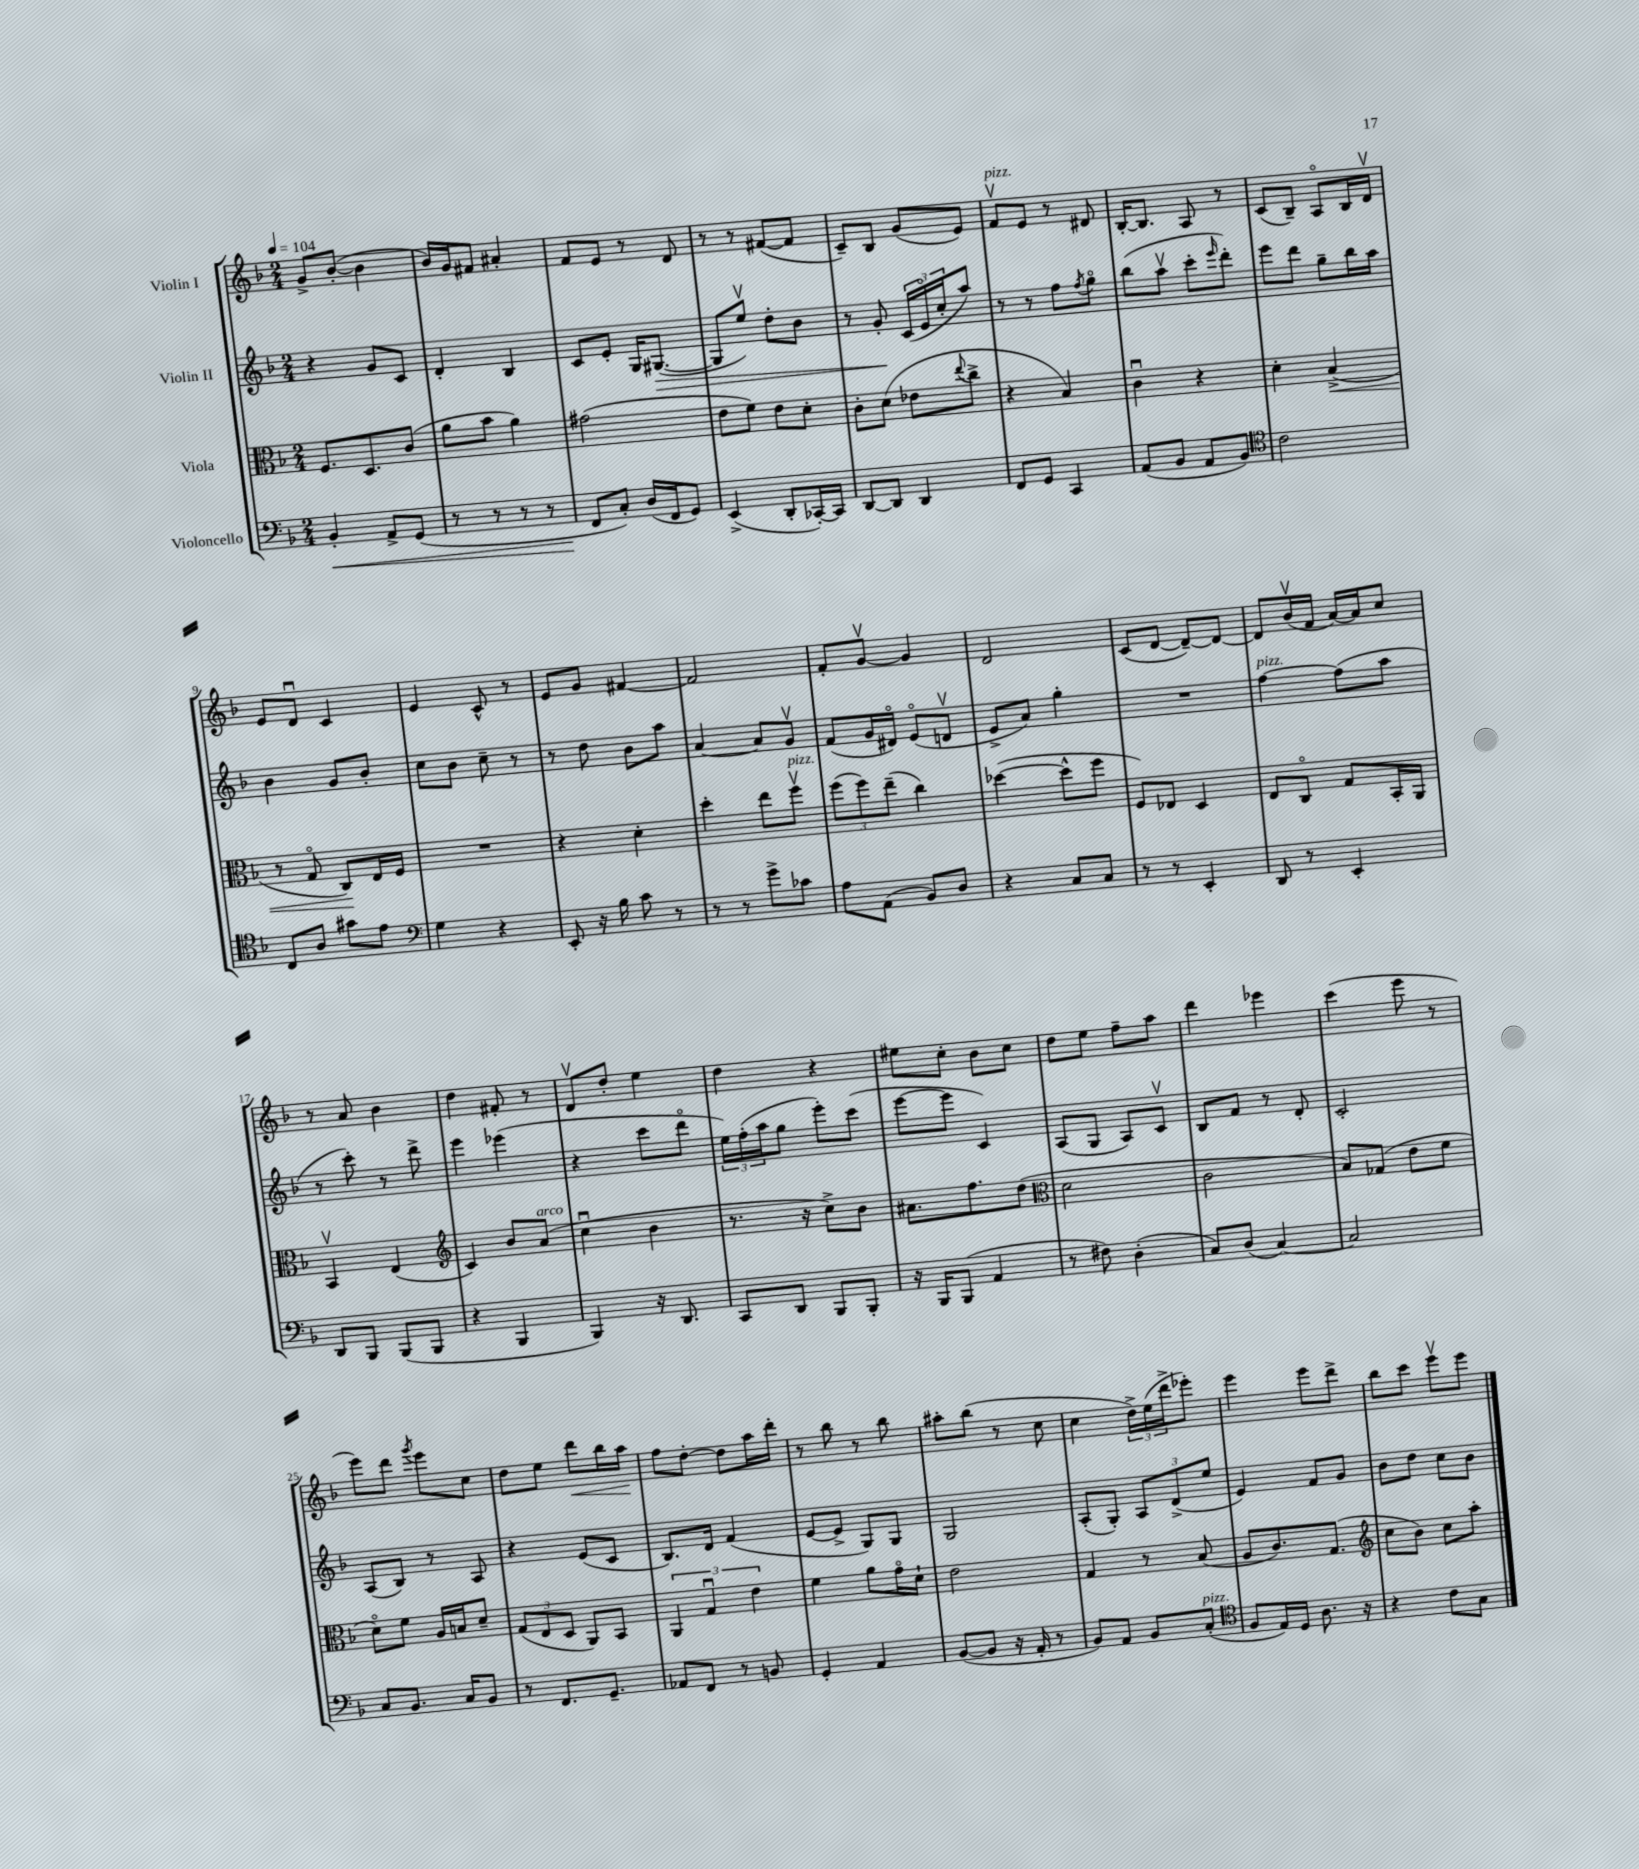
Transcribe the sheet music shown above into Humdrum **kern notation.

**kern	**dynam	**kern	**dynam	**kern	**dynam	**kern	**dynam
*part4	*part4	*part3	*part3	*part2	*part2	*part1	*part1
*staff4	*staff4	*staff3	*staff3	*staff2	*staff2	*staff1	*staff1
*I"Violoncello	*	*I"Viola	*	*I"Violin II	*	*I"Violin I	*
*clefF4	*	*clefC3	*	*clefG2	*	*clefG2	*
*k[b-]	*	*k[b-]	*	*k[b-]	*	*k[b-]	*
*M2/4	*	*M2/4	*	*M2/4	*	*M2/4	*
*MM104	*	*MM104	*	*MM104	*	*MM104	*
=1	=1	=1	=1	=1	=1	=1	=1
!	!LO:HP:b	!	!	!	!	!	!
4BB-'/	<	8.F/L	.	4r	.	8g^/L	.
.	.	.	.	.	.	([8b-'/J	.
.	.	8.D/	.	.	.	.	.
8AA^/L	.	.	.	8g/L	.	4b-\]	.
(8GG/J	.	(8c/J	.	8c/J	.	.	.
=2	=2	=2	=2	=2	=2	=2	=2
8r	.	8a\L	.	4d'/	.	16b-/LL)	.
.	.	.	.	.	.	16g/J	.
8r	.	8b-\J	.	.	.	8f#X/J	.
8r	.	4a\)	.	4B-/	.	4a#X'/	.
8r	.	.	.	.	.	.	.
=3	=3	=3	=3	=3	=3	=3	=3
8FF/L	.	(2g#X\	.	8c/L	.	8f/L	.
8C'/J)	[	.	.	8e'/J	.	8e/J	.
(16D/LL	.	.	.	16G/KL	.	8r	.
!	!	!	!	!	!LO:HP:b	!	!
16FF/J	.	.	.	([8.G#X/J	>	.	.
8GG/J)	.	.	.	.	.	8d/	.
=4	=4	=4	=4	=4	=4	=4	=4
(4EE^/	.	8e\L	.	8G#/L]	.	8r	.
.	.	8f\J)	.	8eev/J)	.	8r	.
8DD'/L	.	8e\L	.	8dd'\L	.	([8f#X/L	.
[16CC-X'/L)	.	8d'\J	.	8b-\J	.	8f#/J]	.
16CC-/JJ]	.	.	.	.	.	.	.
=5	=5	=5	=5	=5	=5	=5	=5
[8DD/L	.	8c'\L	.	8r	.	8c~/L)	.
8DD/J]	.	(8d\J	.	8g'/	.	8B-/J	.
4DD/	.	8e-X\L	.	(24c/LL	]	(8g/L	.
.	.	.	.	24e/	.	.	.
.	.	.	.	24cc'/J	.	.	.
.	.	8qqee/	.	.	.	.	.
.	.	8cc^\J	.	8aa/J)	.	8e/J)	.
=6	=6	=6	=6	=6	=6	=6	=6
!	!	!	!	!	!	!LO:TX:a:i:t=pizz.	!
8FF/L	.	4r	.	8r	.	8fv/L	.
8GG/J	.	.	.	8r	.	8e/J	.
4CC/	.	4B-/)	.	8ff\L	.	8r	.
.	.	.	.	8qff/	.	.	.
.	.	.	.	8gg\J	.	8d#X/	.
=7	=7	=7	=7	=7	=7	=7	=7
(8AA/L	.	4cu\	.	(8bb-\L	.	[16B-'/KL	.
.	.	.	.	.	.	8.B-/J]	.
8BB-/J	.	.	.	8aav\J	.	.	.
8AA/L	.	4r	.	8ccc'\L	.	8A/	.
.	.	.	.	16qqeee/	.	.	.
8BB-/J)	.	.	.	8ddd'\J)	.	8r	.
=8	=8	=8	=8	=8	=8	=8	=8
*clefC4	*	*	*	*	*	*	*
2c\	.	4d'\	.	8eee\L	.	(8c/L	.
.	.	.	.	8ddd\J	.	8B-~/J)	.
!	!	!	!LO:HP:b	!	!	!	!
.	.	(4B-^/	<	8gg~\L	.	8A/L	.
.	.	.	.	16bb-\L	.	16B-/L	.
.	.	.	.	16aa\JJ	.	16dv/JJ	.
!!LO:LB:g=z
=9	=9	=9	=9	=9	=9	=9	=9
8C/L	.	8r	.	4b-\	.	8e/L	.
8A/J	.	8G/	.	.	.	8du/J	.
8g#X\L	.	8C/L)	.	8g/L	.	4c/	.
8e\J	.	16E/L	[	8b-'/J	.	.	.
.	.	16F/JJ	.	.	.	.	.
=10	=10	=10	=10	=10	=10	=10	=10
*clefF4	*	*	*	*	*	*	*
4G\	.	2r	.	8cc\L	.	4e/	.
.	.	.	.	8b-\J	.	.	.
4r	.	.	.	8cc~\	.	8c^^/	.
.	.	.	.	8r	.	8r	.
=11	=11	=11	=11	=11	=11	=11	=11
8EE'/	.	4r	.	8r	.	8e/L	.
16r	.	.	.	8dd\	.	8g/J	.
16B-\	.	.	.	.	.	.	.
8c\	.	4d'\	.	8b-\L	.	[4f#X/	.
8r	.	.	.	8aa\J	.	.	.
=12	=12	=12	=12	=12	=12	=12	=12
8r	.	4dd'\	.	[4a/	.	2f#/]	.
8r	.	.	.	.	.	.	.
8g^\L	.	8ee\L	.	8a/L]	.	.	.
!	!	!LO:TX:a:i:t=pizz.	!	!	!	!	!
8c-X\J	.	8ffv\J	.	8gv/J	.	.	.
=13	=13	=13	=13	=13	=13	=13	=13
8A\L	.	(12ff\L	.	(8f/L	.	8f'/L	.
.	.	12ff\)	.	.	.	.	.
(8AA\J	.	.	.	16g/L	.	[8gv/J	.
.	.	(12ee~\J	.	.	.	.	.
.	.	.	.	16d#X/JJ)	.	.	.
8BB-/L)	.	4cc\)	.	(8e/L	.	4g/]	.
8D/J	.	.	.	8dnv/J	.	.	.
=14	=14	=14	=14	=14	=14	=14	=14
4r	.	([4dd-X\	.	8e^/L	.	2d/	.
.	.	.	.	8a/J)	.	.	.
8C/L	.	8dd-^^\L]	.	4gg'\	.	.	.
8C/J	.	8ff\J	.	.	.	.	.
=15	=15	=15	=15	=15	=15	=15	=15
8r	.	8F/L)	.	2r	.	(8c/L	.
8r	.	8E-X/J	.	.	.	[8d/J	.
4EE'/	.	4D/	.	.	.	8d~/L_)	.
.	.	.	.	.	.	8d/J_	.
=16	=16	=16	=16	=16	=16	=16	=16
!	!	!	!	!LO:TX:a:i:t=pizz.	!	!	!
8DD/	.	8E/L	.	[4ff\	.	8d/L]	.
8r	.	8C/J	.	.	.	(16b-v/L	.
.	.	.	.	.	.	16f/JJ	.
4EE'/	.	8G/L	.	(8ff\L]	.	[16a/LL)	.
.	.	.	.	.	.	16a/J]	.
.	.	16BB-'/L	.	8aa\J	.	8cc/J	.
.	.	16AA/JJ	.	.	.	.	.
!!LO:LB:g=z
=17	=17	=17	=17	=17	=17	=17	=17
8DD/L	.	4BB-v/	.	8r	.	8r	.
8BBB-/J	.	.	.	8ccc'\)	.	8a/	.
(8BBB-/L	.	(4E/	.	8r	.	4b-\	.
8BBB-/J	.	.	.	8ddd^\	.	.	.
=18	=18	=18	=18	=18	=18	=18	=18
*	*	*clefG2	*	*	*	*	*
4r	.	4c/)	.	4eee\	.	4dd\	.
4BBB-/	.	8b-/L	.	(4eee-X\	.	8f#X'/	.
!	!	!LO:TX:a:i:t=arco	!	!	!	!	!
.	.	(8a/J	.	.	.	8r	.
=19	=19	=19	=19	=19	=19	=19	=19
4BBB-/)	.	4ccu\	.	4r	.	8dv/L	.
.	.	.	.	.	.	8dd'/J	.
16r	.	4b-\	.	8ccc\L	.	4ee\	.
8.DD/	.	.	.	.	.	.	.
.	.	.	.	8ddd\J	.	.	.
=20	=20	=20	=20	=20	=20	=20	=20
8CC/L	.	8.r	.	24ee\LL)	.	4dd\	.
.	.	.	.	(24ff'\	.	.	.
.	.	.	.	24aa\J	.	.	.
8DD/J	.	.	.	8gg\J	.	.	.
.	.	16r	.	.	.	.	.
8BBB-/L	.	8cc^\L)	.	8eee'\L)	.	4r	.
8BBB-'/J	.	8b-\J	.	(8ccc\J	.	.	.
=21	=21	=21	=21	=21	=21	=21	=21
16r	.	8.a#X\L	.	[8eee\L	.	8ee#X\L	.
16BBB-/KL	.	.	.	.	.	.	.
(8BBB-/J	.	.	.	8eee\J]	.	8cc'\J	.
.	.	8.ff\	.	.	.	.	.
4AA/	.	.	.	4c/)	.	8b-\L	.
.	.	(8dd\J	.	.	.	8cc\J	.
=22	=22	=22	=22	=22	=22	=22	=22
*	*	*clefC3	*	*	*	*	*
8r	.	2d\	.	(8A/L	.	8dd\L	.
8F#X\)	.	.	.	8G/J	.	8ee\J	.
(4D'\	.	.	.	8A/L)	.	8ff~\L	.
.	.	.	.	8cv/J	.	8aa\J	.
=23	=23	=23	=23	=23	=23	=23	=23
8C/L)	.	2c\	.	8B-/L	.	4ddd\	.
(8D/J	.	.	.	8f/J	.	.	.
[4C/)	.	.	.	8r	.	4eee-X\	.
.	.	.	.	8d'/	.	.	.
=24	=24	=24	=24	=24	=24	=24	=24
2C/]	.	8B-/L)	.	2c'/	.	(4ccc\	.
.	.	(8G-X/J	.	.	.	.	.
.	.	8e\L	.	.	.	8eee\	.
.	.	8f\J	.	.	.	8r	.
!!LO:LB:g=z
=25	=25	=25	=25	=25	=25	=25	=25
8C/L	.	8d\L)	.	(8A/L	.	8eee\L)	.
8.BB-/J	.	8f\J	.	8B-/J)	.	8ddd\J	.
.	.	.	.	.	.	8qggg/	.
.	.	16A/LL	.	8r	.	8eee\L	.
16C/KL	.	16Bn/J	.	.	.	.	.
8BB-/J	.	8d~/J	.	8A/	.	8cc\J	.
=26	=26	=26	=26	=26	=26	=26	=26
8r	.	(12G/L	.	4r	.	8dd\L	.
.	.	12E/	.	.	.	.	.
8.FF/L	.	.	.	.	.	8ee\J	.
.	.	12D/J	.	.	.	.	.
!	!	!	!	!	!	!	!LO:HP:b
.	.	8AA/L)	.	(8e/L	.	8ddd\L	<
8.GG~/J	.	.	.	.	.	.	.
.	.	8BB-/J	.	8c/J	.	16bb-\L	.
.	.	.	.	.	.	16aa\JJ	.
.	.	.	.	.	.	.	[
=27	=27	=27	=27	=27	=27	=27	=27
8AA-X/L	.	6AA/	.	8.B-/L)	.	8ff\L	.
8FF/J	.	.	.	.	.	[8dd'\J	.
.	.	6Gu/	.	.	.	.	.
.	.	.	.	16d/Jk	.	.	.
8r	.	.	.	(4f/	.	8dd\L]	.
.	.	6e\	.	.	.	.	.
8BBn/	.	.	.	.	.	16aa\L	.
.	.	.	.	.	.	16ddd'\JJ	.
=28	=28	=28	=28	=28	=28	=28	=28
4GG'/	.	4f\	.	[8e/L	.	8r	.
.	.	.	.	8e^/J]	.	8bb-\	.
4AA/	.	8a\L	.	8G/L)	.	8r	.
.	.	16g\L	.	8G/J	.	8bb-\	.
.	.	16d`\JJ	.	.	.	.	.
=29	=29	=29	=29	=29	=29	=29	=29
([8BB-/L	.	2e\	.	2G/	.	8aa#X'\L	.
8BB-/J]	.	.	.	.	.	(8bb-\J	.
16r	.	.	.	.	.	8r	.
16AA'/	.	.	.	.	.	.	.
8r	.	.	.	.	.	8cc\	.
=30	=30	=30	=30	=30	=30	=30	=30
8BB-/L)	.	4G/	.	(8A'/L	.	4cc\	.
8AA/J	.	.	.	8G'/J)	.	.	.
8BB-/L	.	8r	.	12A/L	.	24dd^\LL)	.
.	.	.	.	.	.	(24ee\	.
.	.	.	.	(12d^/	.	24ddd^\J	.
!LO:TX:a:i:t=pizz.	!	!	!	!	!	!	!
(8C'/J	.	(8B-/	.	.	.	8eee-X'\J)	.
.	.	.	.	12ee/J	.	.	.
=31	=31	=31	=31	=31	=31	=31	=31
*clefC4	*	*	*	*	*	*	*
8F/L	.	8A/L	.	4e/)	.	4eee\	.
16E/L)	.	8.c/)	.	.	.	.	.
16D/JJ	.	.	.	.	.	.	.
8.A\	.	.	.	8f/L	.	8eee\L	.
.	.	(8.G/J	.	.	.	.	.
.	.	.	.	8g/J	.	8ddd^\J	.
16r	.	.	.	.	.	.	.
=32	=32	=32	=32	=32	=32	=32	=32
*	*	*clefG2	*	*	*	*	*
4r	.	8cc\L	.	8b-\L	.	8bb-\L	.
.	.	8b-\J)	.	8dd\J	.	8ccc\J	.
8c\L	.	8cc\L	.	8cc\L	.	8eeev\L	.
8G\J	.	8aa'\J	.	8b-\J	.	8eee\J	.
==	==	==	==	==	==	==	==
*-	*-	*-	*-	*-	*-	*-	*-
